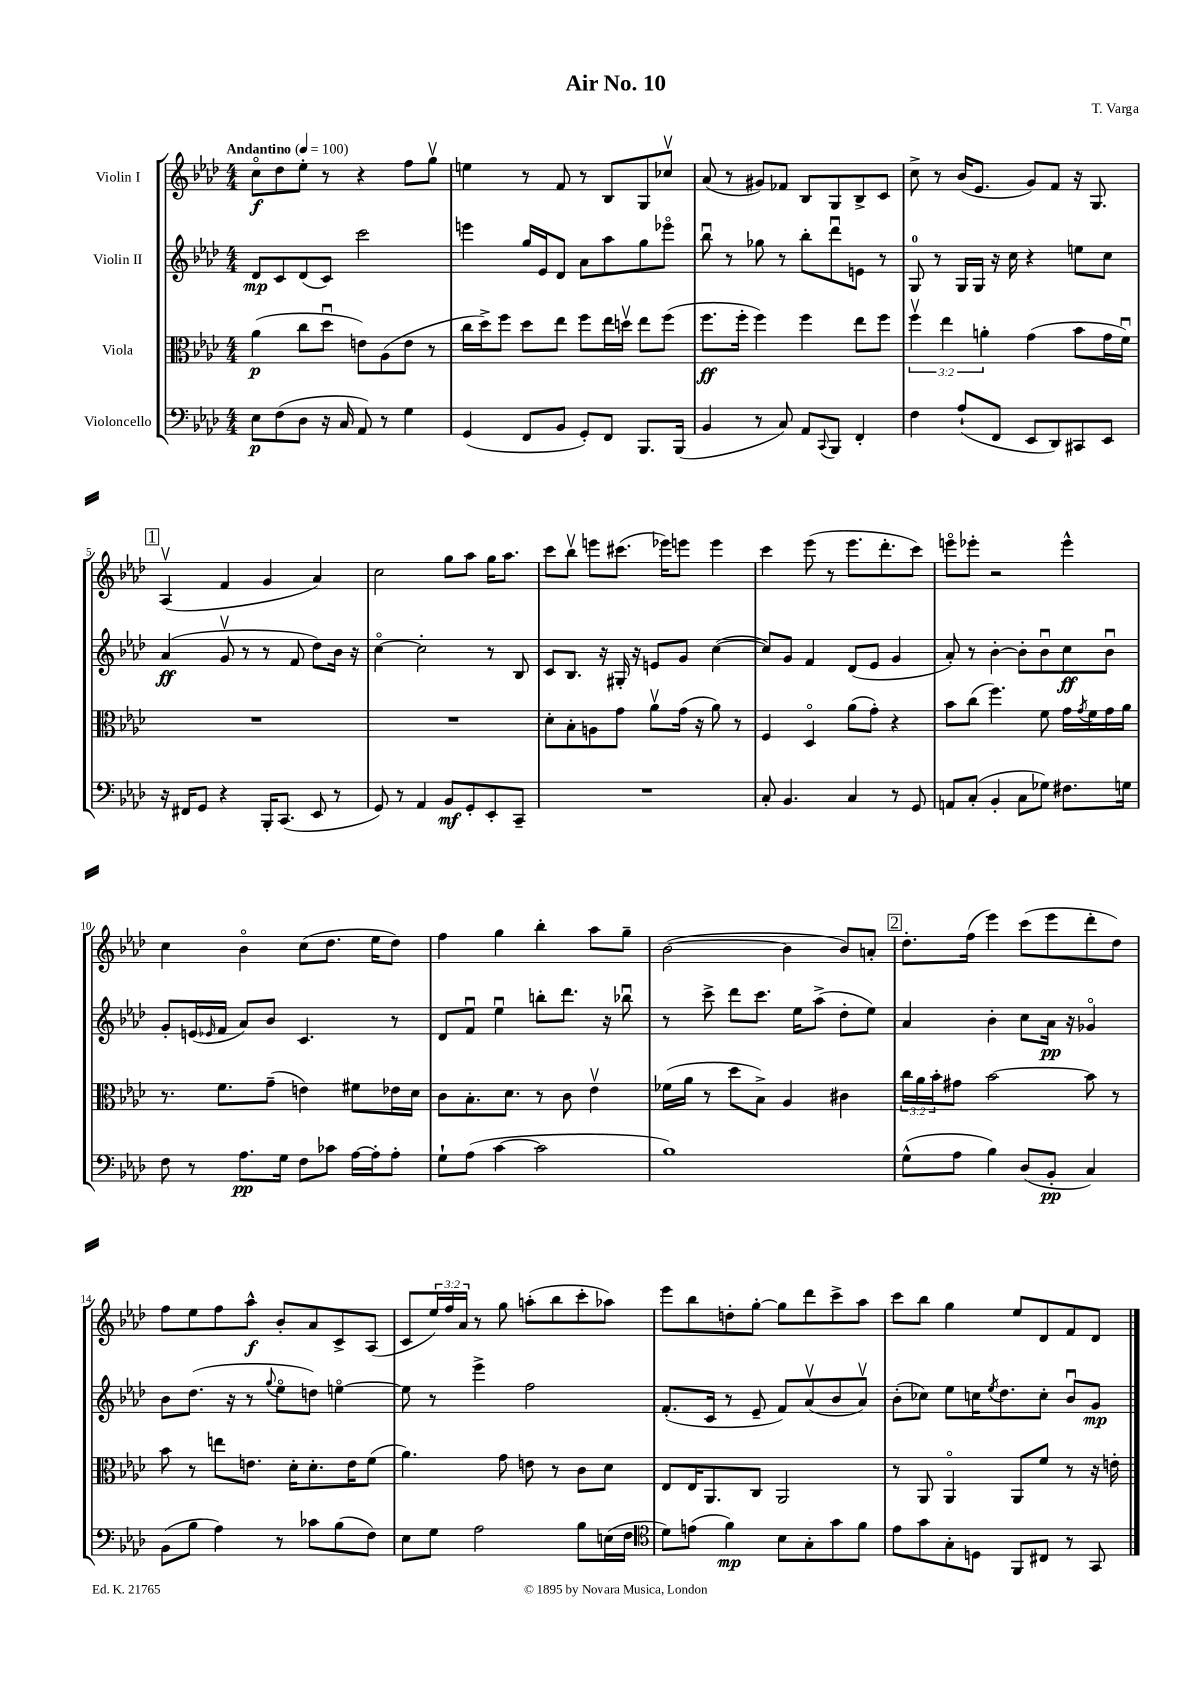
\header { title = "Air No. 10" composer = "T. Varga" }
<<
\new StaffGroup <<
\new Staff = "s0" \with { instrumentName = "Violin I" } {
    \clef treble \key aes \major \numericTimeSignature \time 4/4 \override Staff.TupletNumber.text = #tuplet-number::calc-fraction-text \tempo "Andantino" 4 = 100
    c''8\flageolet\f des''8 ees''8-. r8 r4 f''8 g''8\upbow |
    e''4 r8 f'8 r8 bes8 g8 ces''8\upbow |
    aes'8( r8 gis'8) fes'8 bes8 g8 bes8-> c'8 |
    c''8-> r8 bes'16( ees'8. g'8) f'8 r16 g8. |
    \mark \markup { \box "1" } aes4\upbow( f'4 g'4 aes'4) |
    c''2 g''8 aes''8 g''16 aes''8. |
    c'''8 bes''8\upbow e'''8 cis'''8.( ees'''16) e'''8 e'''4 |
    c'''4 ees'''8( r8 ees'''8. des'''8.-. c'''8) |
    e'''8\flageolet ees'''8-. r2 ees'''4-^ |
    c''4 bes'4\flageolet c''8( des''8. ees''16 des''8) |
    f''4 g''4 bes''4-. aes''8 g''8-- |
    bes'2~( bes'4 bes'8) a'8-. |
    \mark \markup { \box "2" } des''8.-. f''16( ees'''4) c'''8( ees'''8 des'''8-. des''8) |
    f''8 ees''8 f''8 aes''8-^\f bes'8-. aes'8 c'8-> aes8( |
    c'8 \tuplet 3/2 { ees''16) f''16 aes'16 } r8 g''8 a''8-.( bes''8 c'''8-. aes''8) |
    ees'''8 bes''8 d''8-. g''8~-. g''8 des'''8 c'''8-> aes''8 |
    c'''8 bes''8 g''4 ees''8 des'8 f'8 des'8 \bar "|." |
}
\new Staff = "s1" \with { instrumentName = "Violin II" } {
    \clef treble \key aes \major \numericTimeSignature \time 4/4
    des'8\mp c'8 des'8( c'8) c'''2 |
    e'''4 g''16 ees'16 des'8 aes'8 aes''8 g''8 ees'''8\flageolet |
    bes''8\downbow r8 ges''8 r8 bes''8-. des'''8\downbow e'8 r8 |
    g8-0 r8 g16 g16 r16 c''16 r4 e''8 c''8 |
    \mark \markup { \box "1" } aes'4\ff( g'8\upbow r8 r8 f'8 des''8) bes'16 r16 |
    c''4~\flageolet c''2-. r8 bes8 |
    c'8 bes8. r16 gis16-. r16 e'8 g'8 c''4~( |
    c''8) g'8 f'4 des'8( ees'8 g'4 |
    aes'8-.) r8 bes'4~-. bes'8-. bes'8\downbow c''8\ff bes'8\downbow |
    g'8-. e'16( \grace { ees'16 } f'16 aes'8) bes'8 c'4. r8 |
    des'8 f'8\downbow ees''4\downbow b''8-. des'''8. r16 bes''8\downbow |
    r8 c'''8-> des'''8 c'''8. ees''16 aes''8->( des''8-. ees''8) |
    \mark \markup { \box "2" } aes'4 bes'4-. c''8 aes'16\pp r16 ges'4\flageolet |
    bes'8 des''8.( r16 r8 \appoggiatura { g''8 } ees''8\flageolet d''8) e''4~\flageolet |
    e''8 r8 ees'''4-> f''2 |
    f'8.-.( c'16 r8 ees'8-- f'8) aes'8\upbow( bes'8 aes'8\upbow) |
    bes'8-.( ces''8) ees''8 c''16 \acciaccatura { ees''8 } des''8. c''8-. bes'8\downbow g'8\mp \bar "|." |
}
\new Staff = "s2" \with { instrumentName = "Viola" } {
    \clef alto \key aes \major \numericTimeSignature \time 4/4 \override Staff.TupletNumber.text = #tuplet-number::calc-fraction-text
    aes'4\p( c''8 des''8\downbow e'8) aes8( e'8 r8 |
    c''16 des''16->) f''8 des''8 ees''8 f''8 ees''16 d''16\upbow ees''8 f''8( |
    f''8.\ff f''16-. f''4) f''4 ees''8 f''8 |
    \tuplet 3/2 { f''4\upbow ees''4 a'4-. } g'4( bes'8 g'16 f'16\downbow) |
    \mark \markup { \box "1" } R1 |
    R1 |
    des'8-. bes8-. a8 g'8 aes'8\upbow g'16( r16 aes'8) r8 |
    f4 des4\flageolet aes'8( g'8-.) r4 |
    bes'8 c''8( f''4.) f'8 g'16 \acciaccatura { g'8 } f'16 g'16 aes'16 |
    r8. f'8. g'8--( e'4) fis'8 ees'16 des'16 |
    c'8 bes8.-. des'8. r8 c'8 ees'4\upbow |
    fes'16( aes'16 r8 des''8 bes8->) aes4 cis'4 |
    \mark \markup { \box "2" } \tuplet 3/2 { c''16 aes'16 bes'16-. } gis'8 bes'2~ bes'8 r8 |
    bes'8 r8 e''8 e'8. des'16-. des'8.-. e'16 f'8( |
    aes'4.) g'8 e'8 r8 c'8 des'8 |
    ees8 ees16 aes,8. c8 aes,2 |
    r8 aes,8 aes,4\flageolet aes,8 f'8 r8 r16 e'16-. \bar "|." |
}
\new Staff = "s3" \with { instrumentName = "Violoncello" } {
    \clef bass \key aes \major \numericTimeSignature \time 4/4
    ees8\p f8( des8 r16 c16 aes,8) r8 g4 |
    g,4( f,8 bes,8 g,8-.) f,8 bes,,8. bes,,16( |
    bes,4 r8 c8) aes,8 \appoggiatura { c,8 } bes,,8 f,4-. |
    f4 aes8-!( f,8 ees,8 des,8) cis,8 ees,8 |
    \mark \markup { \box "1" } r16 fis,16 g,8 r4 bes,,16-. c,8.( ees,8 r8 |
    g,8) r8 aes,4 bes,8\mf g,8-. ees,8-. c,8-- |
    R1 |
    c8-. bes,4. c4 r8 g,8 |
    a,8 c8-.( bes,4-. c8 ges8) fis8. g16 |
    f8 r8 aes8.\pp g16 f8 ces'8 aes16~ aes16-. aes8-. |
    g8-! aes8( c'4~ c'2 |
    bes1) |
    \mark \markup { \box "2" } g8-^( aes8 bes4) des8( bes,8-.\pp c4) |
    bes,8( bes8 aes4) r8 ces'8 bes8( f8) |
    ees8 g8 aes2 bes8 e16( f16 |
    \clef tenor des'8) e'8( f'4\mp) bes8 g8-. g'8 f'8 |
    ees'8 g'8 g8-. d8 f,8 cis8 r8 g,8 \bar "|." |
}
>>
>>
